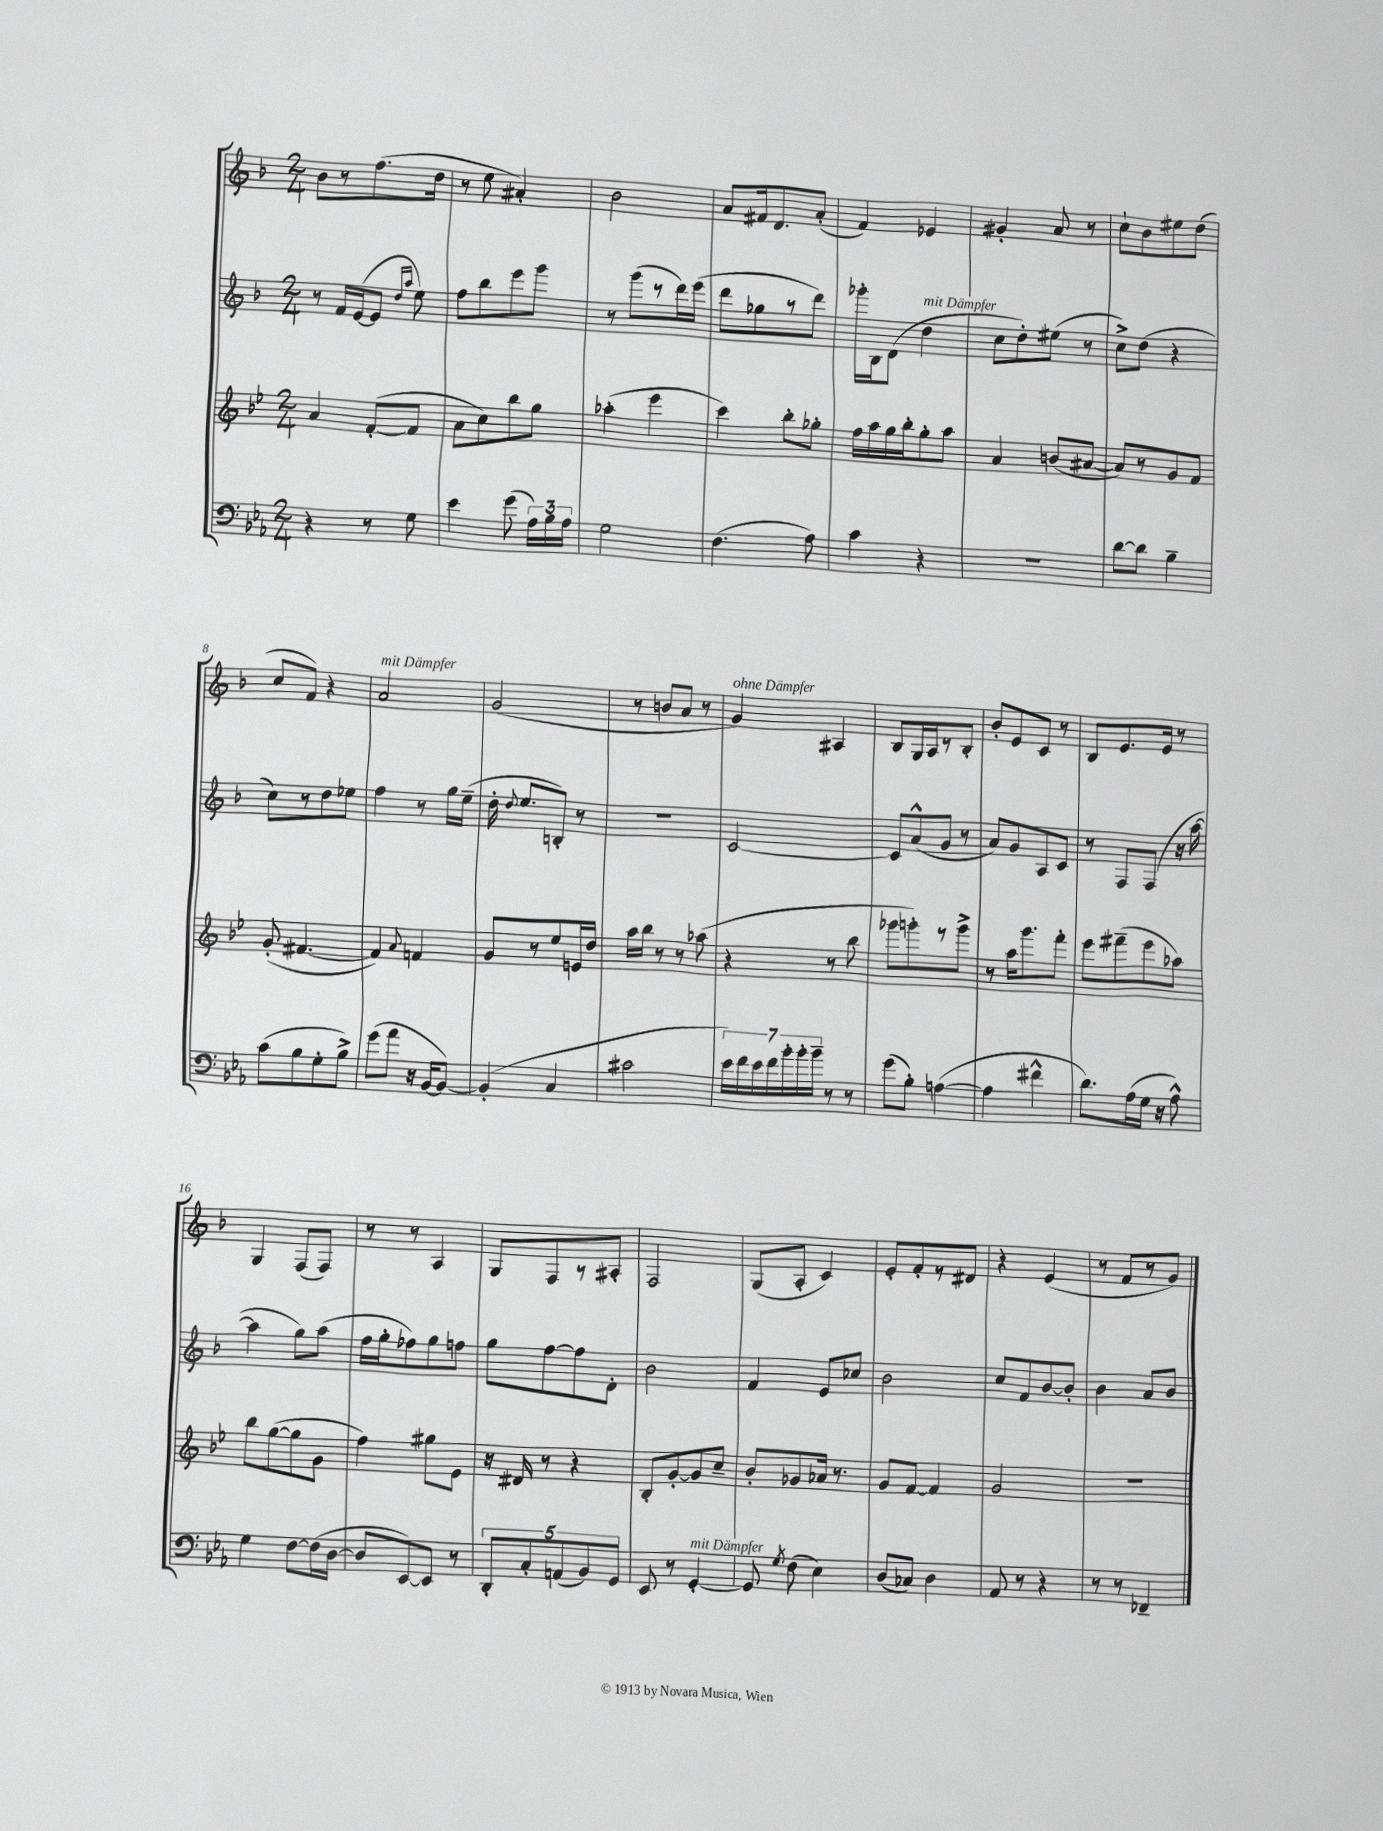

**kern	**kern	**kern	**kern
*staff4	*staff3	*staff2	*staff1
*clefF4	*clefG2	*clefG2	*clefG2
*k[b-e-a-]	*k[b-e-]	*k[b-]	*k[b-]
*M2/4	*M2/4	*M2/4	*M2/4
4r	4a	8r	8b-
.	.	16f	8r
.	.	([16e	.
8r	([8f'	8e]	(8.ff
.	.	16qqdd	.
.	.	16qqaa	.
8G	8f]	8ee)	.
.	.	.	16dd
=	=	=	=
4e-	8a	8ff	8r
.	8cc)	8bb-	8ee
(8g	8bb-	8eee	4a#')
24A-)	8gg	8ggg	.
24B-	.	.	.
24A-	.	.	.
=	=	=	=
2G	(4aa-'	8r	2b-
.	.	(8ggg	.
.	4eee-	8r	.
.	.	16ddd)	.
.	.	(16eee	.
=	=	=	=
(4.F	4ccc)	8ddd	8a
.	.	8gg-	16f#
.	.	.	8.d
.	8bb-'	8r	.
8A-)	8gg-'	8ddd)	(8a'
=	=	=	=
4c	16ff	16ggg-'	4f)
.	16aa	16B-	.
.	16gg	(8d	.
.	16bb-'	.	.
4r	8gg'	4dd	4e-
.	8aa	.	.
=	=	=	=
2r	4a	8cc	4g#'
.	.	8dd')	.
.	(8b	(8ee#	8a
.	[8a#	8r	8r
=	=	=	=
[8d	8a#])	8cc^)	8cc`
8d]	8r	(8dd	8b-
4B-~	8g	4r	8ee#
.	8f	.	(8dd
=	=	=	=
(8c	(8g'	8cc)	8cc
8B-	[4.f#	8r	8f)
8G'	.	8dd	4r
8B-^)	.	8ee-	.
=	=	=	=
(8g	4f#])	4ff	2a
8a-	.	.	.
.	8qqa	.	.
16r	4f	8r	.
[16BB-	.	.	.
8BB-_)	.	16gg	.
.	.	(16ee~	.
=	=	=	=
(4BB-']	8g	16dd'	(2g
.	.	8qqdd	.
.	.	8.ee	.
.	8r	.	.
4C	8ee-	8B')	.
.	16e	8r	.
.	16dd	.	.
=	=	=	=
2c#	16aa	2r	8r
.	16bb-	.	.
.	8r	.	8b
.	8r	.	8a
.	(8aa-	.	8r
=	=	=	=
28e-)	4r	[2c	4g)
28f	.	.	.
28e-	.	.	.
28f	.	.	.
28b-'	.	.	.
28b-'	.	.	.
28b-~	.	.	.
8r	8r	.	4A#
8r	8bb-	.	.
=	=	=	=
(8g	8ggg-	8c]	8B-
8B-')	8ggg')	(8a^^	16G
.	.	.	16A
([4A	8r	8g	8r
.	8ggg^	8r	8B-'
=	=	=	=
4A]	8r	8a)	8b-'
.	16aa	8g	8e
.	8.ggg	.	.
4f#^^	.	8A	8c
.	8fff'	8c	8r
=	=	=	=
8.d)	8eee-	8r	8B-
.	(8fff#~	8F	8.e
(16A-	.	.	.
16G	8eee-	(8F	.
16r	.	.	16e
8A-^^)	8aa-)	16r	8r
.	.	[16aa	.
=	=	=	=
4G	8bb-	4aa]	4G
.	([8gg	.	.
[8F	8gg]	8gg)	(8F
(16F]	8g	(8aa	8F)
[16D	.	.	.
=	=	=	=
8D]	4ff)	16ff	8r
.	.	16gg'	.
[8EE-)	.	8ff-)	8r
8EE-]	8gg#	8gg	4A
8r	8e-	8ff	.
=	=	=	=
10DD'	16r	8gg	8G
.	16d#	.	.
10C'	.	.	.
.	8r	[8ff	8F
(10AA	.	.	.
.	4r	8ff]	8r
10BB-)	.	.	.
.	.	8d'	8A#'
10GG	.	.	.
=	=	=	=
8EE-	8B-'	2b-	2F
8r	[8g'	.	.
[4GG'	8g]	.	.
.	8cc~	.	.
=	=	=	=
8GG]	8b-'	4f	(8G
8qG	.	.	.
(8F	8g-	.	8A'
4E-)	16a-	8e	4c)
.	8.r	.	.
.	.	8cc-	.
=	=	=	=
(8D	8g	2b-	8e'
8C-)	[8f	.	8f'
4D	4f]	.	8r
.	.	.	8d#
=	=	=	=
8AA-	2g	8cc	4r
8r	.	8f	.
4r	.	[8b-	(4e
.	.	8b-']	.
=	=	=	=
8r	2r	4b-	8r
8r	.	.	8f
4FF-~	.	8a	8r
.	.	8b-	8g)
==	==	==	==
*-	*-	*-	*-
